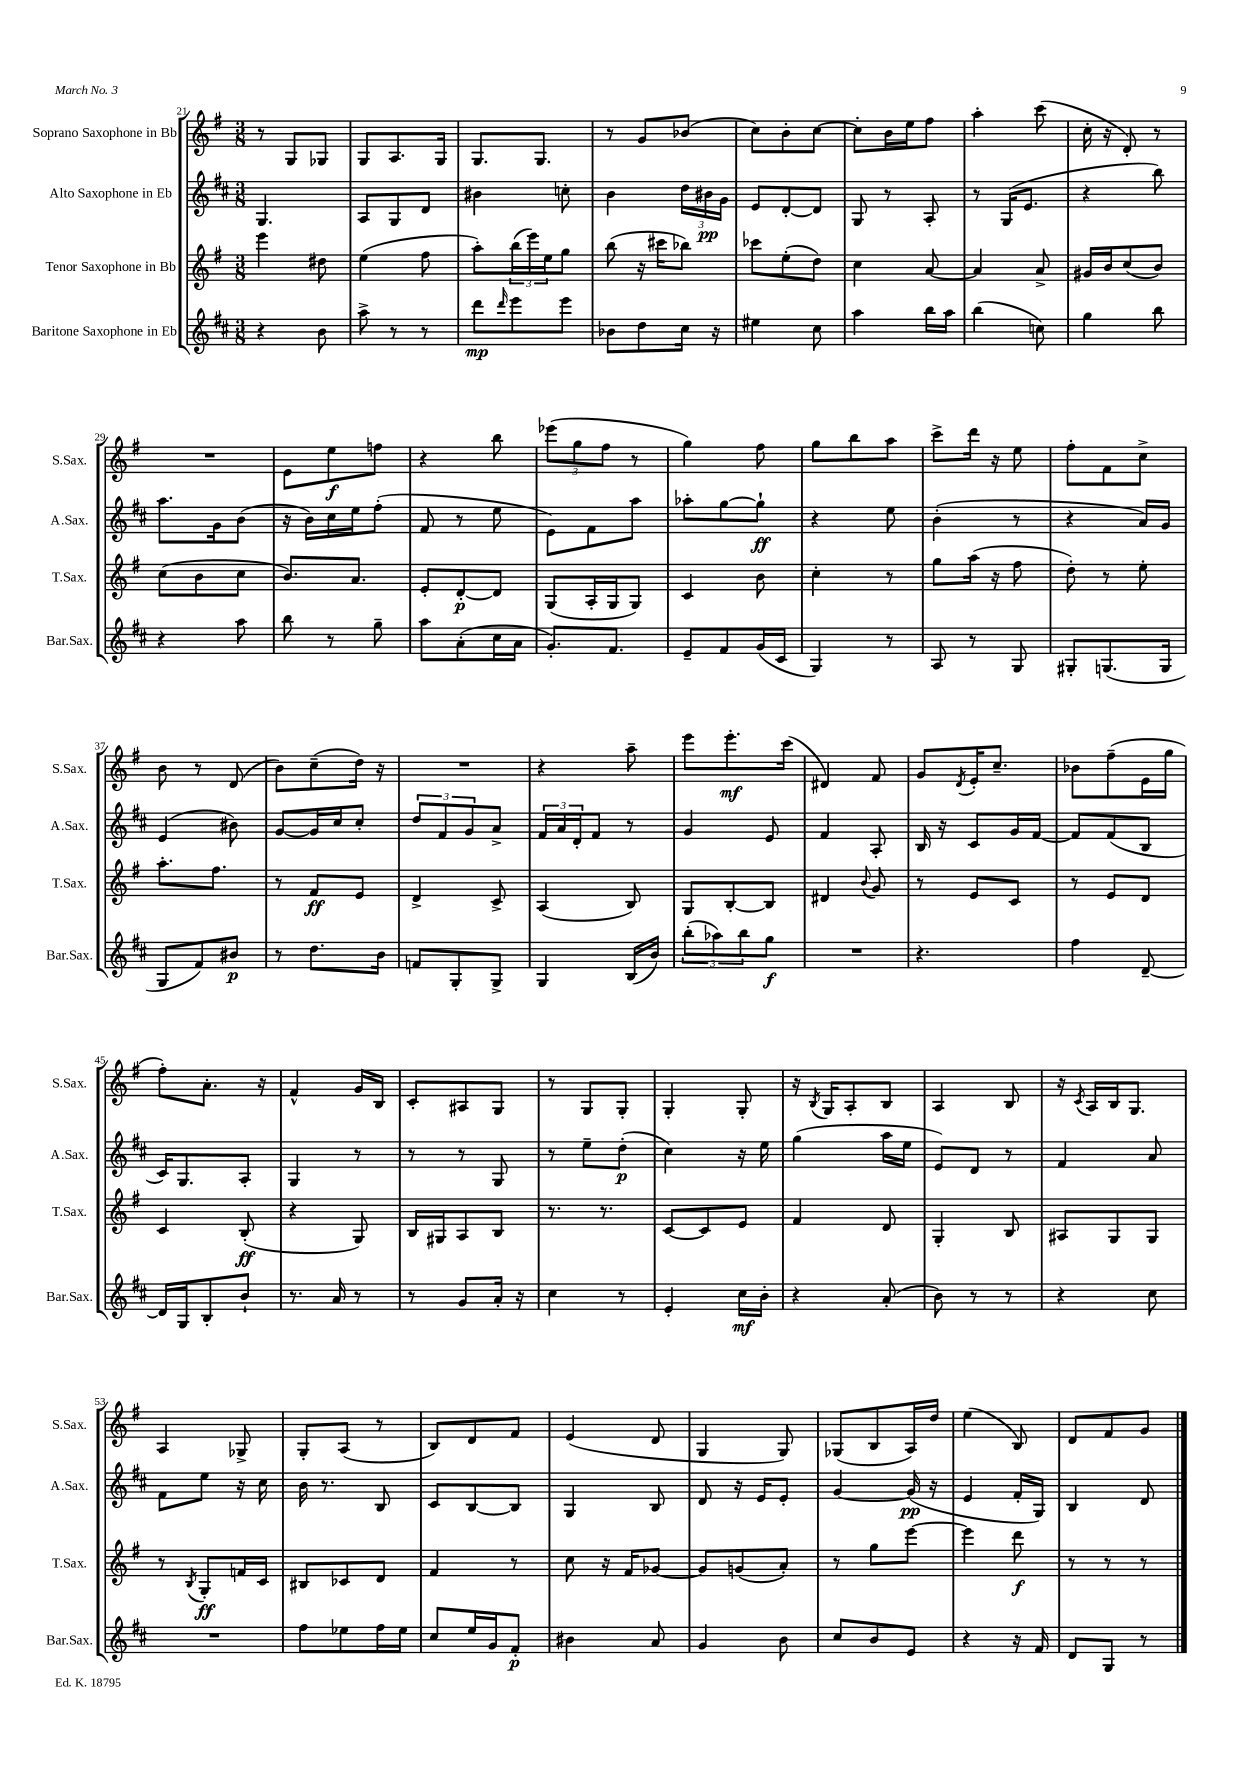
<<
\new StaffGroup <<
\new Staff = "s0" \with { instrumentName = "Soprano Saxophone in Bb" shortInstrumentName = "S.Sax." } {
    \clef treble \key g \major \numericTimeSignature \time 3/8
    r8 g8 ges8 |
    g8 a8. g16 |
    g8. g8. |
    r8 g'8 bes'8( |
    c''8) b'8-. c''8~ |
    c''8-. b'16 e''16 fis''8 |
    a''4-. c'''8( |
    c''16-. r16 d'8-.) r8 |
    R4. |
    e'8 e''8\f f''8 |
    r4 b''8 |
    \tuplet 3/2 { ees'''8( g''8 fis''8 } r8 |
    g''4) fis''8 |
    g''8 b''8 a''8 |
    c'''8-> d'''16 r16 e''8 |
    fis''8-. fis'8 c''8-> |
    b'8 r8 d'8( |
    b'8) c''8--( d''16) r16 |
    R4. |
    r4 a''8-- |
    e'''8 e'''8.-.\mf c'''16( |
    dis'4) fis'8 |
    g'8 \acciaccatura { d'8 } e'16-. c''8.-- |
    bes'8 fis''8--( e'16 g''16 |
    fis''8-.) a'8.-. r16 |
    fis'4-^ g'16 b16 |
    c'8-. ais8 g8 |
    r8 g8 g8-. |
    g4-. g8-. |
    r16 \acciaccatura { b8 } g16 a8-. b8 |
    a4 b8 |
    r16 \acciaccatura { c'8 } a16 b16 g8. |
    a4 ges8-> |
    g8-. a8( r8 |
    b8) d'8 fis'8 |
    e'4( d'8 |
    g4 g8) |
    ges8( b8 a16) d''16 |
    e''4( b8) |
    d'8 fis'8 g'8 \bar "|." |
}
\new Staff = "s1" \with { instrumentName = "Alto Saxophone in Eb" shortInstrumentName = "A.Sax." } {
    \clef treble \key d \major \numericTimeSignature \time 3/8
    g4. |
    a8 g8 d'8 |
    bis'4 c''8-. |
    b'4 \tuplet 3/2 { d''16 bis'16\pp g'16 } |
    e'8 d'8~-. d'8 |
    g8 r8 a8-. |
    r8 g16( e'8. |
    r4 b''8) |
    a''8. g'16 b'8( |
    r16 b'16) cis''16 e''16 fis''8-.( |
    fis'8 r8 e''8 |
    e'8) fis'8 a''8 |
    aes''8-. g''8~ g''8-!\ff |
    r4 e''8 |
    b'4-.( r8 |
    r4 a'16) g'16 |
    e'4( bis'8) |
    g'8~ g'16 cis''16 cis''8-. |
    \tuplet 3/2 { d''8 fis'8 g'8 } a'8-> |
    \tuplet 3/2 { fis'16 a'16 d'16-. } fis'8 r8 |
    g'4 e'8 |
    fis'4 a8-. |
    b16 r16 cis'8 g'16 fis'16~ |
    fis'8 fis'8( b8 |
    cis'16) g8. a8-. |
    g4 r8 |
    r8 r8 g8 |
    r8 e''8-- d''8-.\p( |
    cis''4) r16 e''16 |
    g''4( a''16 e''16 |
    e'8) d'8 r8 |
    fis'4 a'8 |
    fis'8 e''8 r16 cis''16 |
    b'16 r8. b8 |
    cis'8 b8~ b8 |
    g4 b8 |
    d'8 r16 e'16 e'8-. |
    g'4~ g'16\pp( r16 |
    e'4 fis'16-. g16) |
    b4 d'8 \bar "|." |
}
\new Staff = "s2" \with { instrumentName = "Tenor Saxophone in Bb" shortInstrumentName = "T.Sax." } {
    \clef treble \key g \major \numericTimeSignature \time 3/8
    e'''4 dis''8 |
    e''4( fis''8 |
    a''8-.) \tuplet 3/2 { b''16( e'''16) e''16 } g''8 |
    b''8( r16 cis'''16 bes''8) |
    ces'''8 e''8-.( d''8) |
    c''4 a'8~ |
    a'4 a'8-> |
    gis'16 b'16 c''8( b'8) |
    c''8( b'8 c''8 |
    b'8.) a'8. |
    e'8-. d'8~-.\p d'8 |
    g8( a16-. g16 g8) |
    c'4 b'8 |
    c''4-. r8 |
    g''8 a''16( r16 fis''8 |
    d''8-.) r8 e''8-. |
    a''8.-. fis''8. |
    r8 fis'8\ff e'8 |
    d'4-> c'8-> |
    a4( b8) |
    g8 b8~-. b8 |
    dis'4 \appoggiatura { b'8 } g'8 |
    r8 e'8 c'8 |
    r8 e'8 d'8 |
    c'4 b8-.\ff( |
    r4 g8) |
    b16 gis16 a8 b8 |
    r8. r8. |
    c'8~ c'8 e'8 |
    fis'4 d'8 |
    g4-. b8 |
    ais8 g8 g8 |
    r8 \acciaccatura { b8 } g8-.\ff f'16 c'16 |
    bis8 ces'8 d'8 |
    fis'4 r8 |
    c''8 r16 fis'16 ges'8~ |
    ges'8 g'8( a'8-.) |
    r8 g''8 e'''8~ |
    e'''4 d'''8\f |
    r8 r8 r8 \bar "|." |
}
\new Staff = "s3" \with { instrumentName = "Baritone Saxophone in Eb" shortInstrumentName = "Bar.Sax." } {
    \clef treble \key d \major \numericTimeSignature \time 3/8
    r4 b'8 |
    a''8-> r8 r8 |
    d'''8\mp \grace { d'''16 } e'''8 e'''8 |
    bes'8 d''8 cis''16 r16 |
    eis''4 cis''8 |
    a''4 b''16 a''16 |
    b''4( c''8) |
    g''4 b''8 |
    r4 a''8 |
    b''8 r8 g''8-- |
    a''8 a'8-.( cis''16 a'16 |
    g'8.-.) fis'8. |
    e'8-- fis'8 g'16( cis'16 |
    g4) r8 |
    a8 r8 g8 |
    gis8-. g8.( g16 |
    g8 fis'8) bis'8\p |
    r8 d''8. b'16 |
    f'8 g8-. g8-> |
    g4 b16( b'16) |
    \tuplet 3/2 { b''8-.( aes''8) b''8 } g''8\f |
    R4. |
    r4. |
    fis''4 d'8~-- |
    d'16 g16 b8-. b'8-! |
    r8. a'16 r8 |
    r8 g'8 a'16-. r16 |
    cis''4 r8 |
    e'4-. cis''16\mf b'16-. |
    r4 a'8-.( |
    b'8) r8 r8 |
    r4 cis''8 |
    R4. |
    fis''8 ees''8 fis''16 ees''16 |
    cis''8 e''16 g'16 fis'8-.\p |
    bis'4 a'8 |
    g'4 b'8 |
    cis''8 b'8 e'8 |
    r4 r16 fis'16 |
    d'8 g8 r8 \bar "|." |
}
>>
>>
\layout { \context { \Score currentBarNumber = #21 } }
